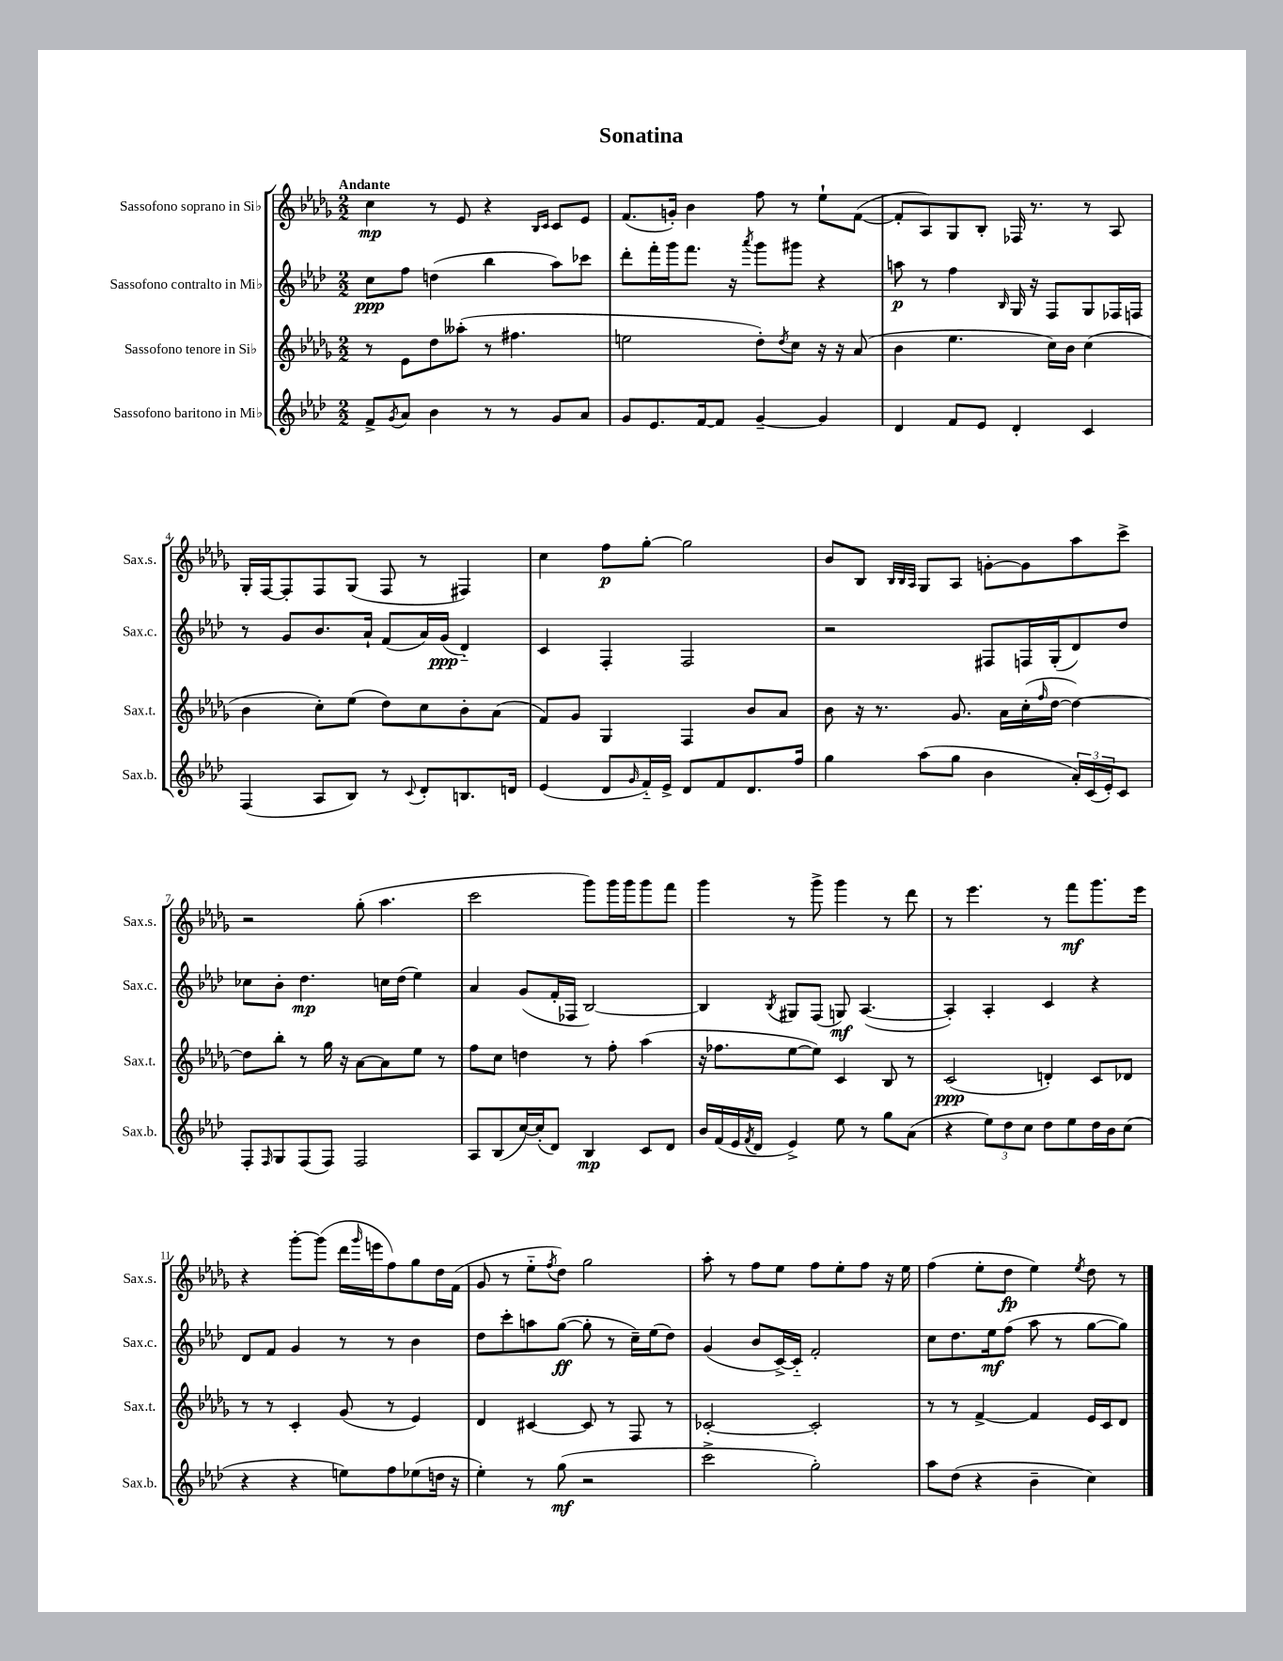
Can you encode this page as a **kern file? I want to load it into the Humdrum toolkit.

**kern	**kern	**kern	**kern
*staff4	*staff3	*staff2	*staff1
*clefG2	*clefG2	*clefG2	*clefG2
*k[b-e-a-d-]	*k[b-e-a-d-g-]	*k[b-e-a-d-]	*k[b-e-a-d-g-]
*M2/2	*M2/2	*M2/2	*M2/2
8f^	8r	8cc	4cc
8qg	.	.	.
8a-	8e-	8ff	.
4b-	8dd-	(4dd	8r
.	(8aa--'	.	8e-
8r	8r	4bb-	4r
8r	4.ff#	.	.
.	.	.	16qqB-
.	.	.	16qqc
8g	.	8aa-)	8c
8a-	.	8ccc-	8e-
=	=	=	=
8g	2ee	8ddd-'	(8.f
8.e-	.	16fff'	.
.	.	16ggg	16g')
.	.	8.fff	4b-
[16f	.	.	.
8f]	.	.	.
.	.	16r	.
.	.	8qaaa-	.
[4g~	8dd-')	8ggg	8ff
.	8qdd-	.	.
.	8cc	8ggg#	8r
4g]	16r	4r	8ee-`
.	16r	.	.
.	(8a-	.	([8f
=	=	=	=
4d-	4b-	8aa	8f']
.	.	8r	8A-)
8f	4.ee-	4ff	8G-
8e-	.	.	8B-'
.	.	16qqB-	.
4d-'	.	16G	16F-
.	.	16r	8.r
.	16cc)	8F	.
.	16b-	.	.
4c	(4cc	8G	8r
.	.	16F-	8A-
.	.	16F	.
=	=	=	=
(4F	4b-	8r	16G-'
.	.	.	[16F
.	.	8g	8F']
8A-	8cc')	8.b-	8F
8B-)	(8ee-	.	(8G-
.	.	16a-`	.
8r	8dd-)	(8f	8F
8qqc	.	.	.
8d-'	8cc	16a-)	8r
.	.	(16g	.
8.B	8b-'	4d-'~)	4F#)
.	(8a-	.	.
16d	.	.	.
=	=	=	=
(4e-	8f)	4c	4cc
.	8g-	.	.
8d-	4G-	4F'	8ff
16qqg	.	.	.
16f'~)	.	.	[8gg-'
16e-^	.	.	.
8d-	4F	2F	2gg-]
8f	.	.	.
8.d-	8b-	.	.
.	8a-	.	.
16ff	.	.	.
=	=	=	=
4gg	8b-	2r	8b-
.	16r	.	8B-
.	8.r	.	.
.	.	.	32qqB-
.	.	.	32qqB-
.	.	.	32qqA-
(8aa-	.	.	8G-
8gg	8.g-	.	8A-
4b-	.	8F#	[8g'
.	16a-	.	.
.	(16cc'	16F	8g]
.	16qqff	.	.
.	[16dd-	(16G'	.
24a-')	4dd-_)	8d-)	8aa-
(24c	.	.	.
24e-')	.	.	.
8c	.	8dd-	8ccc^
=	=	=	=
8F'	8dd-]	8cc-	2r
16qqF	.	.	.
8G	8bb-'	8b-'	.
(8F	8r	4.dd-	.
8F)	16gg-	.	.
.	16r	.	.
2F	[8a-	.	(8gg-'
.	8a-]	16cc	4.aa-
.	.	(16dd-	.
.	8ee-	4ee-)	.
.	8r	.	.
=	=	=	=
8A-	8ff	4a-	2ccc
(8B-	8cc	.	.
[16cc)	4dd	(8g	.
(16cc']	.	.	.
8d-)	.	16f'	.
.	.	16F-	.
4B-	8r	[2B-)	8ggg-)
.	8ff'	.	16ggg-
.	.	.	16ggg-
8c	(4aa-	.	8ggg-
8d-	.	.	8fff
=	=	=	=
16b-	16r	4B-]	4ggg-
(16f	8.ff-	.	.
16e-	.	.	.
8qf	.	.	.
16d-	.	.	.
.	.	8qB-	.
4e-^)	[8ee-	8G#	8r
.	8ee-])	(8F	8ggg-^
8ee-	4c	8G)	4ggg-
8r	.	([4.A-	.
8gg	8B-	.	8r
(8a-	8r	.	8ddd-
=	=	=	=
4r	(2c	4A-'])	8r
.	.	.	4.eee-
12ee-)	.	4A-'	.
12dd-	.	.	.
12cc	.	.	.
8dd-	4d')	4c	8r
8ee-	.	.	8fff
16dd-	8c	4r	8.ggg-
16b-	.	.	.
(8cc	8d-	.	.
.	.	.	16eee-
=	=	=	=
4r	8r	8d-	4r
.	8r	8f	.
4r	4c'	4g	[8ggg-'
.	.	.	(8ggg-]
8ee)	(8g-	8r	16ddd-
.	.	.	16qqggg-
.	.	.	16eee
8ff	8r	8r	8ff)
(8ee-	4e-)	4b-	8gg-
16dd	.	.	16dd-
16r	.	.	(16f
=	=	=	=
4ee-')	4d-	8dd-	8g-
.	.	8ccc'	8r
8r	[4c#	8aa	8ee-'~
.	.	.	8qff
(8gg	.	([8gg	8dd-)
2r	8c#]	8gg']	2gg-
.	8r	8r	.
.	8F	16cc~)	.
.	.	(16ee-	.
.	8r	8dd-)	.
=	=	=	=
2ccc^	[2c-'	(4g	8aa-'
.	.	.	8r
.	.	8b-	8ff
.	.	[16c^)	8ee-
.	.	16c'~]	.
2gg')	2c-']	2f'	8ff
.	.	.	8ee-'
.	.	.	8ff
.	.	.	16r
.	.	.	16ee-
=	=	=	=
8aa-	8r	8cc	(4ff
(8dd-	8r	8.dd-	.
4r	[4f^	.	8ee-'
.	.	16ee-	.
.	.	(8ff	8dd-
4b-~	4f]	8aa-	4ee-)
.	.	8r	.
.	.	.	8qee-
4cc)	16e-	[8gg	8dd-
.	16c	.	.
.	8d-	8gg])	8r
==	==	==	==
*-	*-	*-	*-
